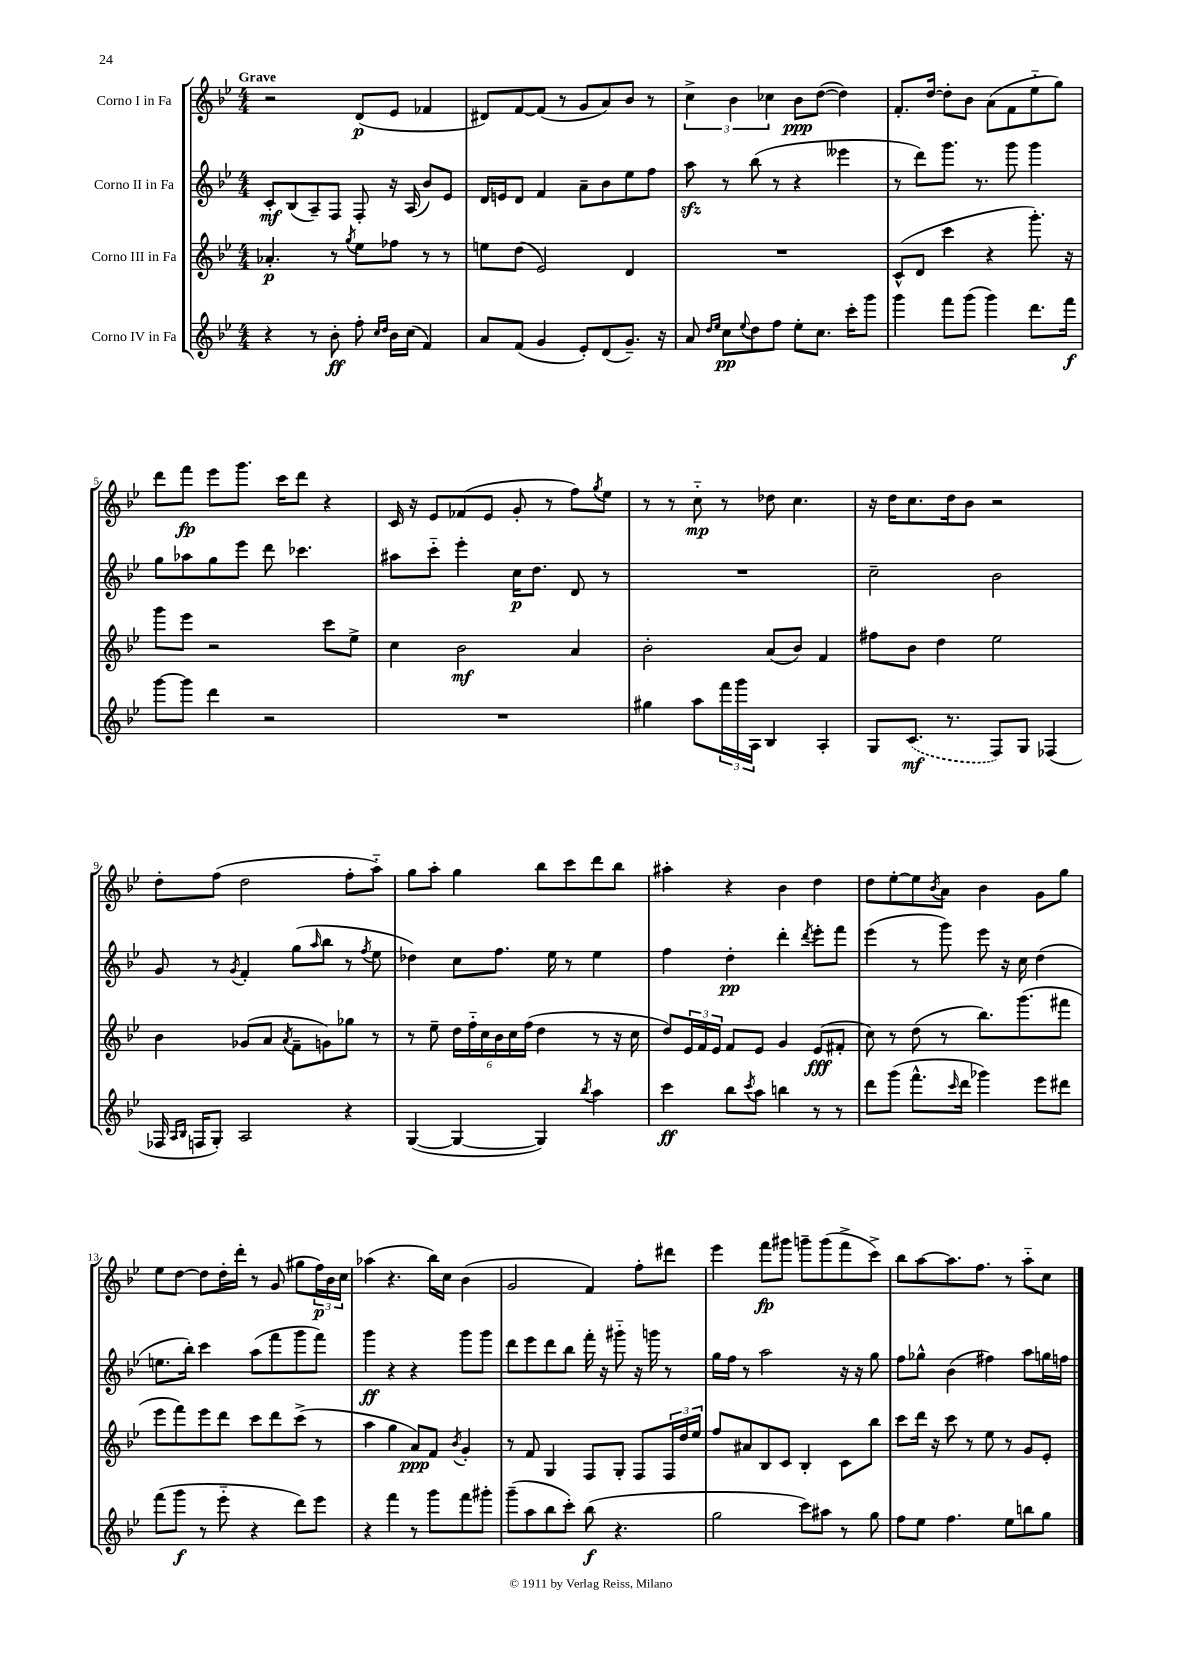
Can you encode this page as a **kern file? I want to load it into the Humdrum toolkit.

**kern	**dynam	**kern	**dynam	**kern	**dynam	**kern	**dynam
*part4	*part4	*part3	*part3	*part2	*part2	*part1	*part1
*staff4	*staff4	*staff3	*staff3	*staff2	*staff2	*staff1	*staff1
*I"Corno IV in Fa	*	*I"Corno III in Fa	*	*I"Corno II in Fa	*	*I"Corno I in Fa	*
*clefG2	*	*clefG2	*	*clefG2	*	*clefG2	*
*k[b-e-]	*	*k[b-e-]	*	*k[b-e-]	*	*k[b-e-]	*
*M4/4	*	*M4/4	*	*M4/4	*	*M4/4	*
=1	=1	=1	=1	=1	=1	=1	=1
!	!	!	!	!	!	!LO:TX:a:B:t=Grave	!
4r	.	4.a-X'/	p	8c'/L	mf	2r	.
.	.	.	.	(8B-/	.	.	.
8r	.	.	.	8A~/)	.	.	.
8b-'\	ff	8r	.	8F/J	.	.	.
.	.	8qgg/	.	.	.	.	.
8ff'\	.	8ee-\L	.	8F'/	.	(8d/L	p
16qqcc/LL	.	.	.	.	.	.	.
16qqdd/JJ	.	.	.	.	.	.	.
16b-\LL	.	8ff-X\J	.	16r	.	8e-/J	.
(16cc\JJ	.	.	.	(16A/	.	.	.
4f/)	.	8r	.	8b-/L)	.	4f-X/	.
.	.	8r	.	8e-/J	.	.	.
=2	=2	=2	=2	=2	=2	=2	=2
8a/L	.	8een\L	.	16d/LL	.	8d#X/L)	.
.	.	.	.	16en/J	.	.	.
(8f/J	.	(8dd\J	.	8d/J	.	[8f/	.
4g/	.	2e-/)	.	4f/	.	(8f/J]	.
.	.	.	.	.	.	8r	.
8e-'/L)	.	.	.	8a~\L	.	8g/L	.
(8d/	.	.	.	8b-\	.	8a/)	.
8.g~/J)	.	4d/	.	8ee-\	.	8b-/J	.
.	.	.	.	8ff\J	.	8r	.
16r	.	.	.	.	.	.	.
=3	=3	=3	=3	=3	=3	=3	=3
8a/	.	1r	.	8aazz\	.	6cc^\	.
16qqdd/LL	.	.	.	.	.	.	.
16qqee-/JJ	.	.	.	.	.	.	.
8cc\L	pp	.	.	8r	.	.	.
.	.	.	.	.	.	6b-\	.
8qqee-/	.	.	.	.	.	.	.
8dd\	.	.	.	(8bb-\	.	.	.
.	.	.	.	.	.	6cc-X\	.
8ff\J	.	.	.	8r	.	.	.
8ee-'\L	.	.	.	4r	.	8b-\L	ppp
8.cc\J	.	.	.	.	.	([8dd\J	.
.	.	.	.	4eee--X\	.	4dd\])	.
16ccc'\KL	.	.	.	.	.	.	.
8ggg\J	.	.	.	.	.	.	.
=4	=4	=4	=4	=4	=4	=4	=4
4ggg\	.	(8c^^/L	.	8r	.	8.f'/L	.
.	.	8d/J	.	8ddd\L)	.	.	.
.	.	.	.	.	.	[16dd/Jk	.
8fff\L	.	4ccc\	.	8.ggg\J	.	8dd'\L]	.
(8ggg\J	.	.	.	.	.	8b-\J	.
.	.	.	.	8.r	.	.	.
4ggg\)	.	4r	.	.	.	(8a\L	.
.	.	.	.	8ggg\	.	8f\	.
8.ddd\L	.	8.ggg'\)	.	4ggg\	.	8ee-\	.
.	.	.	.	.	.	8gg\J)	.
16fff\Jk	f	16r	.	.	.	.	.
!!LO:LB:g=z
=5	=5	=5	=5	=5	=5	=5	=5
[8ggg\L	.	8ggg\L	.	8gg\L	.	8ddd\L	.
8ggg\J]	.	8eee-\J	.	8aa-X\	.	8fff\J	fp
4ddd\	.	2r	.	8gg\	.	8eee-\L	.
.	.	.	.	8eee-\J	.	8.ggg\J	.
2r	.	.	.	8ddd\	.	.	.
.	.	.	.	.	.	16ccc\KL	.
.	.	.	.	4.ccc-X\	.	8ddd\J	.
.	.	8ccc\L	.	.	.	4r	.
.	.	8ee-^\J	.	.	.	.	.
=6	=6	=6	=6	=6	=6	=6	=6
1r	.	4cc\	.	8aa#X\L	.	16c/	.
.	.	.	.	.	.	16r	.
.	.	.	.	8ccc\J	.	8e-/L	.
.	.	2b-\	mf	4eee-'\	.	(8f-X/	.
.	.	.	.	.	.	8e-/J	.
.	.	.	.	16cc\KL	p	8g'/	.
.	.	.	.	8.dd\J	.	.	.
.	.	.	.	.	.	8r	.
.	.	4a/	.	8d/	.	8ff\L)	.
.	.	.	.	.	.	8qgg/	.
.	.	.	.	8r	.	8ee-\J	.
=7	=7	=7	=7	=7	=7	=7	=7
4gg#X\	.	2b-'\	.	1r	.	8r	.
.	.	.	.	.	.	8r	.
8aa\L	.	.	.	.	.	8cc\	mp
24fff\L	.	.	.	.	.	8r	.
24ggg\	.	.	.	.	.	.	.
24A\JJ	.	.	.	.	.	.	.
4B-/	.	(8a/L	.	.	.	8dd-X\	.
.	.	8b-/J)	.	.	.	4.cc\	.
4A'/	.	4f/	.	.	.	.	.
=8	=8	=8	=8	=8	=8	=8	=8
8G/L	.	8ff#X\L	.	2cc~\	.	16r	.
.	.	.	.	.	.	16dd\KL	.
(8.c/J	mf	8b-\J	.	.	.	8.cc\	.
.	.	4dd\	.	.	.	.	.
8.r	.	.	.	.	.	16dd\k	.
.	.	.	.	.	.	8b-\J	.
8F/L)	.	2ee-\	.	2b-\	.	2r	.
8G/J	.	.	.	.	.	.	.
(4F-X/	.	.	.	.	.	.	.
!!LO:LB:g=z
=9	=9	=9	=9	=9	=9	=9	=9
16F-X/	.	4b-\	.	8g/	.	8dd'\L	.
16qqA/LL	.	.	.	.	.	.	.
16qqB-/JJ	.	.	.	.	.	.	.
16Fn/KL	.	.	.	.	.	.	.
8G'/J)	.	.	.	8r	.	(8ff\J	.
.	.	.	.	8qg/	.	.	.
2A/	.	(8g-X/L	.	4f'/	.	2dd\	.
.	.	8a/J	.	.	.	.	.
.	.	8qa/	.	.	.	.	.
.	.	8f~\L	.	(8gg\L	.	.	.
.	.	.	.	16qqaa/	.	.	.
.	.	8gn\)	.	8bb-\J	.	.	.
4r	.	8gg-X\J	.	8r	.	8ff'\L	.
.	.	.	.	8qff/	.	.	.
.	.	8r	.	8ee-\	.	8aa\J)	.
=10	=10	=10	=10	=10	=10	=10	=10
([4G/	.	8r	.	4dd-X\)	.	8gg\L	.
.	.	8ee-~\	.	.	.	8aa'\J	.
4G/_	.	24dd\LL	.	8cc\L	.	4gg\	.
.	.	24ff\	.	.	.	.	.
.	.	24cc\	.	.	.	.	.
.	.	24b-\	.	8.ff\J	.	.	.
.	.	24cc\	.	.	.	.	.
.	.	(24ff\JJ	.	.	.	.	.
4G/])	.	4dd\	.	.	.	8bb-\L	.
.	.	.	.	16ee-\	.	.	.
.	.	.	.	8r	.	8ccc\	.
8qbb-/	.	.	.	.	.	.	.
4aa\	.	8r	.	4ee-\	.	8ddd\	.
.	.	16r	.	.	.	8bb-\J	.
.	.	16cc\	.	.	.	.	.
=11	=11	=11	=11	=11	=11	=11	=11
4ccc\	ff	8dd/L)	.	4ff\	.	4aa#X'\	.
.	.	24e-/L	.	.	.	.	.
.	.	24f/	.	.	.	.	.
.	.	24e-/JJ	.	.	.	.	.
8bb-\L	.	8f/L	.	4dd'\	pp	4r	.
8qccc/	.	.	.	.	.	.	.
8aa\J	.	8e-/J	.	.	.	.	.
4bbn\	.	4g/	.	4ddd'\	.	4b-\	.
.	.	.	.	8qddd/	.	.	.
8r	.	(8e-/L	fff	8eee-'\L	.	4dd\	.
8r	.	8f#X'/J	.	8fff\J	.	.	.
=12	=12	=12	=12	=12	=12	=12	=12
8ddd\L	.	8cc\)	.	(4eee-\	.	8dd\L	.
(8ggg\J	.	8r	.	.	.	[8ee-'\	.
8.fff^^\L	.	(8dd\	.	8r	.	8ee-\]	.
.	.	.	.	.	.	8qb-/	.
.	.	8r	.	8ggg\)	.	8a\J	.
16qqccc/	.	.	.	.	.	.	.
16ddd\Jk	.	.	.	.	.	.	.
4ggg-X\)	.	8.bb-\L)	.	8eee-\	.	4b-\	.
.	.	.	.	16r	.	.	.
.	.	(8.ggg\	.	16cc\	.	.	.
8eee-\L	.	.	.	(4dd\	.	8g\L	.
8ddd#X\J	.	8fff#X\J	.	.	.	8gg\J	.
!!LO:LB:g=z
=13	=13	=13	=13	=13	=13	=13	=13
(8fff\L	.	8eee-\L	.	8.een\L	.	8ee-\L	.
8ggg\J	f	8fff\)	.	.	.	[8dd\J	.
.	.	.	.	16bb-'\Jk)	.	.	.
8r	.	8eee-\	.	4ccc\	.	8dd\L]	.
8eee-\	.	8ddd\J	.	.	.	16dd'\L	.
.	.	.	.	.	.	16ddd'\JJ	.
4r	.	8ccc\L	.	(8aa\L	.	8r	.
.	.	8ddd\	.	8fff\	.	(8g/	.
8ddd\L)	.	(8ccc^\J	.	8ggg\	.	8gg#X\L	.
8eee-\J	.	8r	.	8fff\J)	.	24ff\L)	p
.	.	.	.	.	.	24b-\	.
.	.	.	.	.	.	24cc\JJ	.
=14	=14	=14	=14	=14	=14	=14	=14
4r	.	4aa\	.	4ggg\	ff	(4aa-X\	.
4fff\	.	4gg\	.	4r	.	4.r	.
8r	.	8a/L)	ppp	4r	.	.	.
8ggg\L	.	8f/J	.	.	.	16bb-\LL)	.
.	.	.	.	.	.	16cc\JJ	.
.	.	8qb-/	.	.	.	.	.
8fff\	.	4g'/	.	8ggg\L	.	(4b-\	.
8ggg#X'\J	.	.	.	8ggg\J	.	.	.
=15	=15	=15	=15	=15	=15	=15	=15
(8ggg~\L	.	8r	.	8ddd\L	.	2g/	.
8aa\	.	8f/	.	8eee-\	.	.	.
8bb-\	.	4G/	.	8ddd\	.	.	.
8ccc'\J)	.	.	.	8bb-\J	.	.	.
(8bb-\	f	8F/L	.	16fff'\	.	4f/)	.
.	.	.	.	16r	.	.	.
4.r	.	8G'/J	.	8ggg#X\	.	.	.
.	.	8F/L	.	16r	.	8ff'\L	.
.	.	.	.	16gggn\	.	.	.
.	.	24F/L	.	8r	.	8ddd#X\J	.
.	.	24dd/	.	.	.	.	.
.	.	24ee-/JJ	.	.	.	.	.
=16	=16	=16	=16	=16	=16	=16	=16
2gg\	.	8ff/L	.	16gg\LL	.	4eee-\	.
.	.	.	.	16ff\JJ	.	.	.
.	.	8a#X/	.	8r	.	.	.
.	.	8B-/	.	2aa\	.	8fff\L	fp
.	.	8c/J	.	.	.	8ggg#X\J	.
8ccc\L)	.	4B-'/	.	.	.	8gggn~\L	.
8aa#X\J	.	.	.	.	.	(8ggg\	.
8r	.	8c\L	.	16r	.	8fff^\	.
.	.	.	.	16r	.	.	.
8gg\	.	8bb-\J	.	8gg\	.	8ccc^\J)	.
=17	=17	=17	=17	=17	=17	=17	=17
8ff\L	.	8ccc\L	.	8ff\L	.	8bb-\L	.
8ee-\J	.	16ddd\Jk	.	8gg-X^^\J	.	[8aa\	.
.	.	16r	.	.	.	.	.
4.ff\	.	8ccc\	.	(4b-\	.	8.aa\]	.
.	.	8r	.	.	.	.	.
.	.	.	.	.	.	8.ff\J	.
.	.	8ee-\	.	4ff#X\)	.	.	.
8ee-\L	.	8r	.	.	.	8r	.
8bbn\	.	8g/L	.	8aa\L	.	8aa\L	.
8gg\J	.	8e-'/J	.	16ggn\L	.	8cc\J	.
.	.	.	.	16ffn\JJ	.	.	.
==	==	==	==	==	==	==	==
*-	*-	*-	*-	*-	*-	*-	*-
